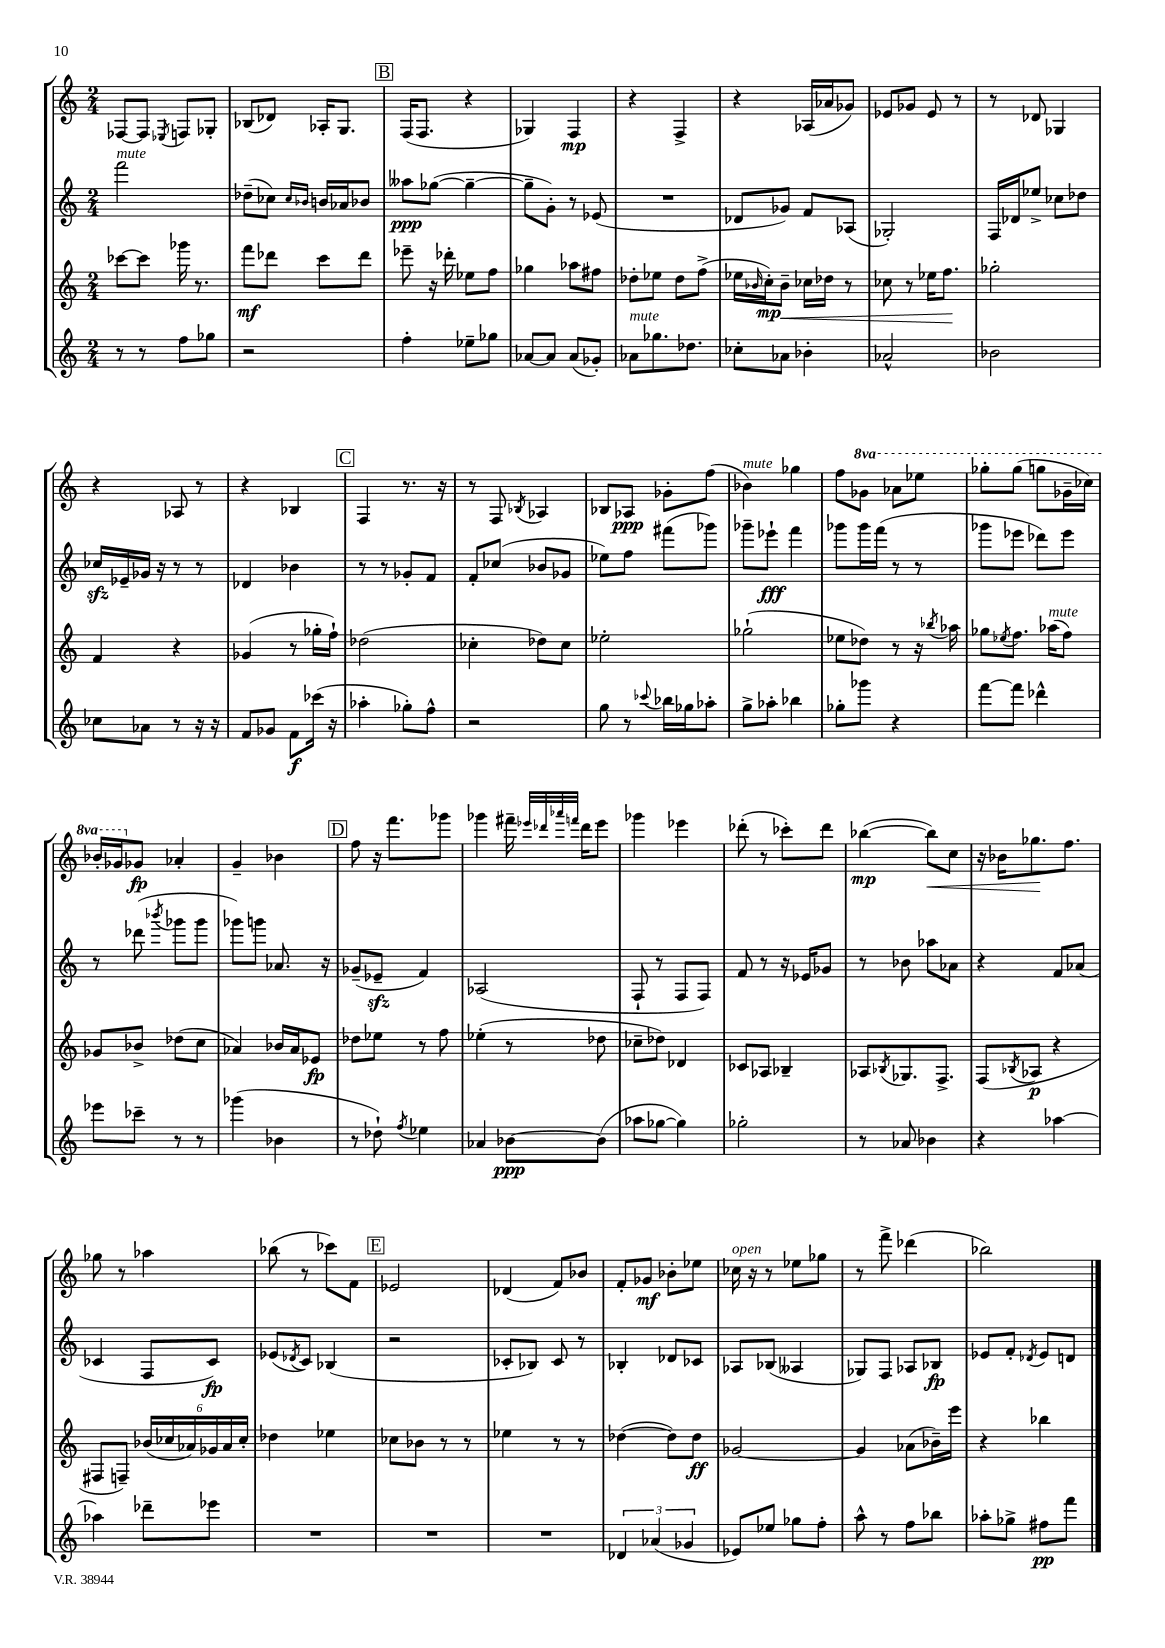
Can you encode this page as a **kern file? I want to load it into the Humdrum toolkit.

**kern	**kern	**kern	**kern
*staff4	*staff3	*staff2	*staff1
*clefG2	*clefG2	*clefG2	*clefG2
*k[]	*k[]	*k[]	*k[]
*M2/4	*M2/4	*M2/4	*M2/4
8r	[8ccc-\L	2fff\	[8F-/L
8r	8ccc-\]J	.	8F-/]J
.	.	.	8qE-/
8ff\L	16ggg-\	.	8F/L
.	8.r	.	.
8gg-\J	.	.	8G-'/J
=	=	=	=
2r	8fff\L	(8dd-~\L	(8B-/L
.	8ddd-\J	8cc-\J)	8d-/J)
.	.	16qqcc-/LL	.
.	.	16qqb-/JJ	.
.	8ccc\L	16b/LL	16A-'/LK
.	.	16a-/J	8.G/J
.	8ddd-\J	8b-/J	.
=	=	=	=
4ff'\	8eee-~\	8aa--\L	(16F/LK
.	.	.	8.F/J
.	16r	([8gg-\J	.
.	16ddd-'\	.	.
8ee-~\L	8ee-\L	4gg-~\_	4r
8gg-\J	8ff\J	.	.
=	=	=	=
[8a-/L	4gg-\	8gg-~\]L	4G-/)
8a-/]J	.	8g'\J)	.
(8a-/L	8aa-\L	8r	4F/
8g-'/J)	8ff#\J	(8e-/	.
=	=	=	=
8a-\L	8dd-'\L	2r	4r
8.gg-\	8ee-\J	.	.
.	8dd-\L	.	4F^/
8.dd-\J	.	.	.
.	(8ff^\J	.	.
=	=	=	=
8cc-'\L	16ee-\LL	8d-/L	4r
.	16qqb-/	.	.
.	16cc'\J)	.	.
8a-\J	8b-~\J	8g-/J)	.
4b-'\	16cc-\LL	8f/L	(16A-/LL
.	16dd-\JJ	.	16a-/J
.	8r	(8A-/J	8g-/J)
=	=	=	=
2a-^^/	8cc-\	2G-'/)	8e-/L
.	8r	.	8g-/J
.	16ee-\LK	.	8e-/
.	8.ff\J	.	.
.	.	.	8r
=	=	=	=
2b-\	2gg-'\	16F/LL	8r
.	.	16d-/J	.
.	.	8ee-^/J	8d-/
.	.	8cc-\L	4G-/
.	.	8dd-\J	.
=	=	=	=
8cc-\L	4f/	16cc-/LL	4r
.	.	16e-~/	.
8a-\J	.	16g-/JJ	.
.	.	16r	.
8r	4r	8r	8A-/
16r	.	8r	8r
16r	.	.	.
=	=	=	=
8f/L	(4g-/	4d-/	4r
8g-/J	.	.	.
8f\L	8r	4b-\	4B-/
(16ccc-\Jk	16gg-'\LL	.	.
16r	16ff`\JJ)	.	.
=	=	=	=
4aa-'\	(2dd-\	8r	4F/
.	.	8r	.
8gg-'\L)	.	8g-'/L	8.r
8ff^^\J	.	8f/J	.
.	.	.	16r
=	=	=	=
2r	4cc-'\	8f'/L	8r
.	.	(8cc-/J	8F/
.	.	.	8qB-/
.	8dd-\L)	8b-/L	4A-/
.	8cc-\J	8g-/J	.
=	=	=	=
8gg\	2ee-'\	8ee-\L)	8B-/L
8r	.	8ff\J	8A-/J
8qqccc-/	.	.	.
16bb-\LL	.	(8fff#\L	8g-'\L
16gg-\J	.	.	.
8aa-'\J	.	8ggg-\J)	(8ff\J
=	=	=	=
8gg^\L	(2gg-`\	8ggg-~\L	4b-\)
8aa-'\J	.	8eee-`\J	.
4bb-\	.	4fff\	4gg-\
=	=	=	=
8gg-'\L	8ee-\L	8ggg-\L	8ff\L
8ggg-\J	8dd-\J)	16ggg-\L	8gg-\J
.	.	(16fff\JJ	.
4r	8r	8r	8aa-\L
.	16r	8r	8eee-\J
.	8qbb-/	.	.
.	16aa-\	.	.
=	=	=	=
[8fff\L	8gg-\L	8ggg-\L	8ggg-'\L
.	8qee-/	.	.
8fff\]J	8.ff\J	8eee-\J	(8ggg-\J
4ddd-^^\	.	8ddd-\L)	8ggg\L
.	(16aa-\LK	.	.
.	8ff\J)	8eee-\J	16gg-~\L
.	.	.	16ccc-\JJ)
=	=	=	=
8eee-\L	8g-/L	8r	16bb-'/LL
.	.	.	16gg-/J
8ccc-~\J	8b-^/J	(8ddd-\	8g-/J
.	.	8qbbb-/	.
8r	(8dd-\L	8ggg-\L	4a-'/
8r	8cc\J	8ggg-\J	.
=	=	=	=
(4ggg-\	4a-/)	8ggg-\L)	4g~/
.	.	8ggg\J	.
4b-\	16b-/LL	8.a-/	4b-\
.	16a-/J	.	.
.	8e-/J	.	.
.	.	16r	.
=	=	=	=
8r	8dd-\L	(8g-~/L	8ff\
8dd-`\)	8ee-\J	8e-~/J	16r
.	.	.	8.fff\L
8qff/	.	.	.
4ee-\	8r	4f/)	.
.	8ff\	.	8ggg-\J
=	=	=	=
4a-/	(4ee-'\	(2A-/	4ggg-\
[8b-\L	8r	.	16fff#~\
.	.	.	32qqeee-/LLL
.	.	.	32qqddd-/
.	.	.	32qqaaa-/
.	.	.	32qqfff/JJJ
.	.	.	16ddd-\LK
(8b-\]J	8dd-\	.	8eee-\J
=	=	=	=
8aa-\L	8cc-~\L	8F`/	4ggg-\
[8gg-\J	8dd-\J)	8r	.
4gg-\])	4d-/	8F/L	4eee-\
.	.	8F/J)	.
=	=	=	=
2gg-'\	8c-/L	8f/	(8ddd-'\
.	8A-/J	8r	8r
.	4B-~/	16r	8ccc-'\L)
.	.	16e-/LK	.
.	.	8g-/J	8ddd-\J
=	=	=	=
8r	8A-/L	8r	([4bb-\
.	8qB-/	.	.
8a-/	8.G-/	8b-\	.
4b-\	.	8aa-\L	8bb-\]L)
.	8.F^/J	.	.
.	.	8a-\J	8cc\J
=	=	=	=
4r	(8F/L	4r	16r
.	.	.	16b-\LK
.	8qB-/	.	.
.	8A-/J	.	8.gg-\
[4aa-\	4r	8f/L	.
.	.	.	8.ff\J
.	.	(8a-/J	.
=	=	=	=
4aa-\]	8F#/L	4c-/	8gg-\
.	8F~/J)	.	8r
8ddd-~\L	(24b-/LL	8F/L	4aa-\
.	24cc-/	.	.
.	24a-/)	.	.
8eee-\J	24g-/	8c-/J)	.
.	24a-/	.	.
.	24cc-'/JJ	.	.
=	=	=	=
2r	4dd-\	(8e-/L	(8bb-\
.	.	8qd-/	.
.	.	8c/J)	8r
.	4ee-\	(4B-/	8ccc-\L)
.	.	.	8f\J
=	=	=	=
2r	8cc-\L	2r	2e-/
.	8b-\J	.	.
.	8r	.	.
.	8r	.	.
=	=	=	=
2r	4ee-\	8c-'/L	(4d-/
.	.	8B-/J)	.
.	8r	8c-/	8f/L)
.	8r	8r	8b-/J
=	=	=	=
6d-/	([4dd-\	4B-'/	8f'/L
.	.	.	8g-/J
(6a-/	.	.	.
.	8dd-\]L)	8d-/L	8b-'\L
6g-/	.	.	.
.	8dd-\J	8c-/J	8ee-\J
=	=	=	=
8e-/L)	[2g-/	8A-/L	16cc-\
.	.	.	16r
8ee-/J	.	(8B-/J	8r
8gg-\L	.	4A--/	8ee-\L
8ff'\J	.	.	8gg-\J
=	=	=	=
8aa^^\	4g-/]	8G-/L)	8r
8r	.	8F/J	8fff^\
8ff\L	(8a-\L	8A-/L	(4ddd-\
8bb-\J	16b-~\L)	8B-/J	.
.	16eee\JJ	.	.
=	=	=	=
8aa-'\L	4r	8e-/L	2bb-\)
8gg-^\J	.	8f'/J	.
.	.	8qd-/	.
8ff#\L	4bb-\	8e-/L	.
8fff\J	.	8d/J	.
==	==	==	==
*-	*-	*-	*-
